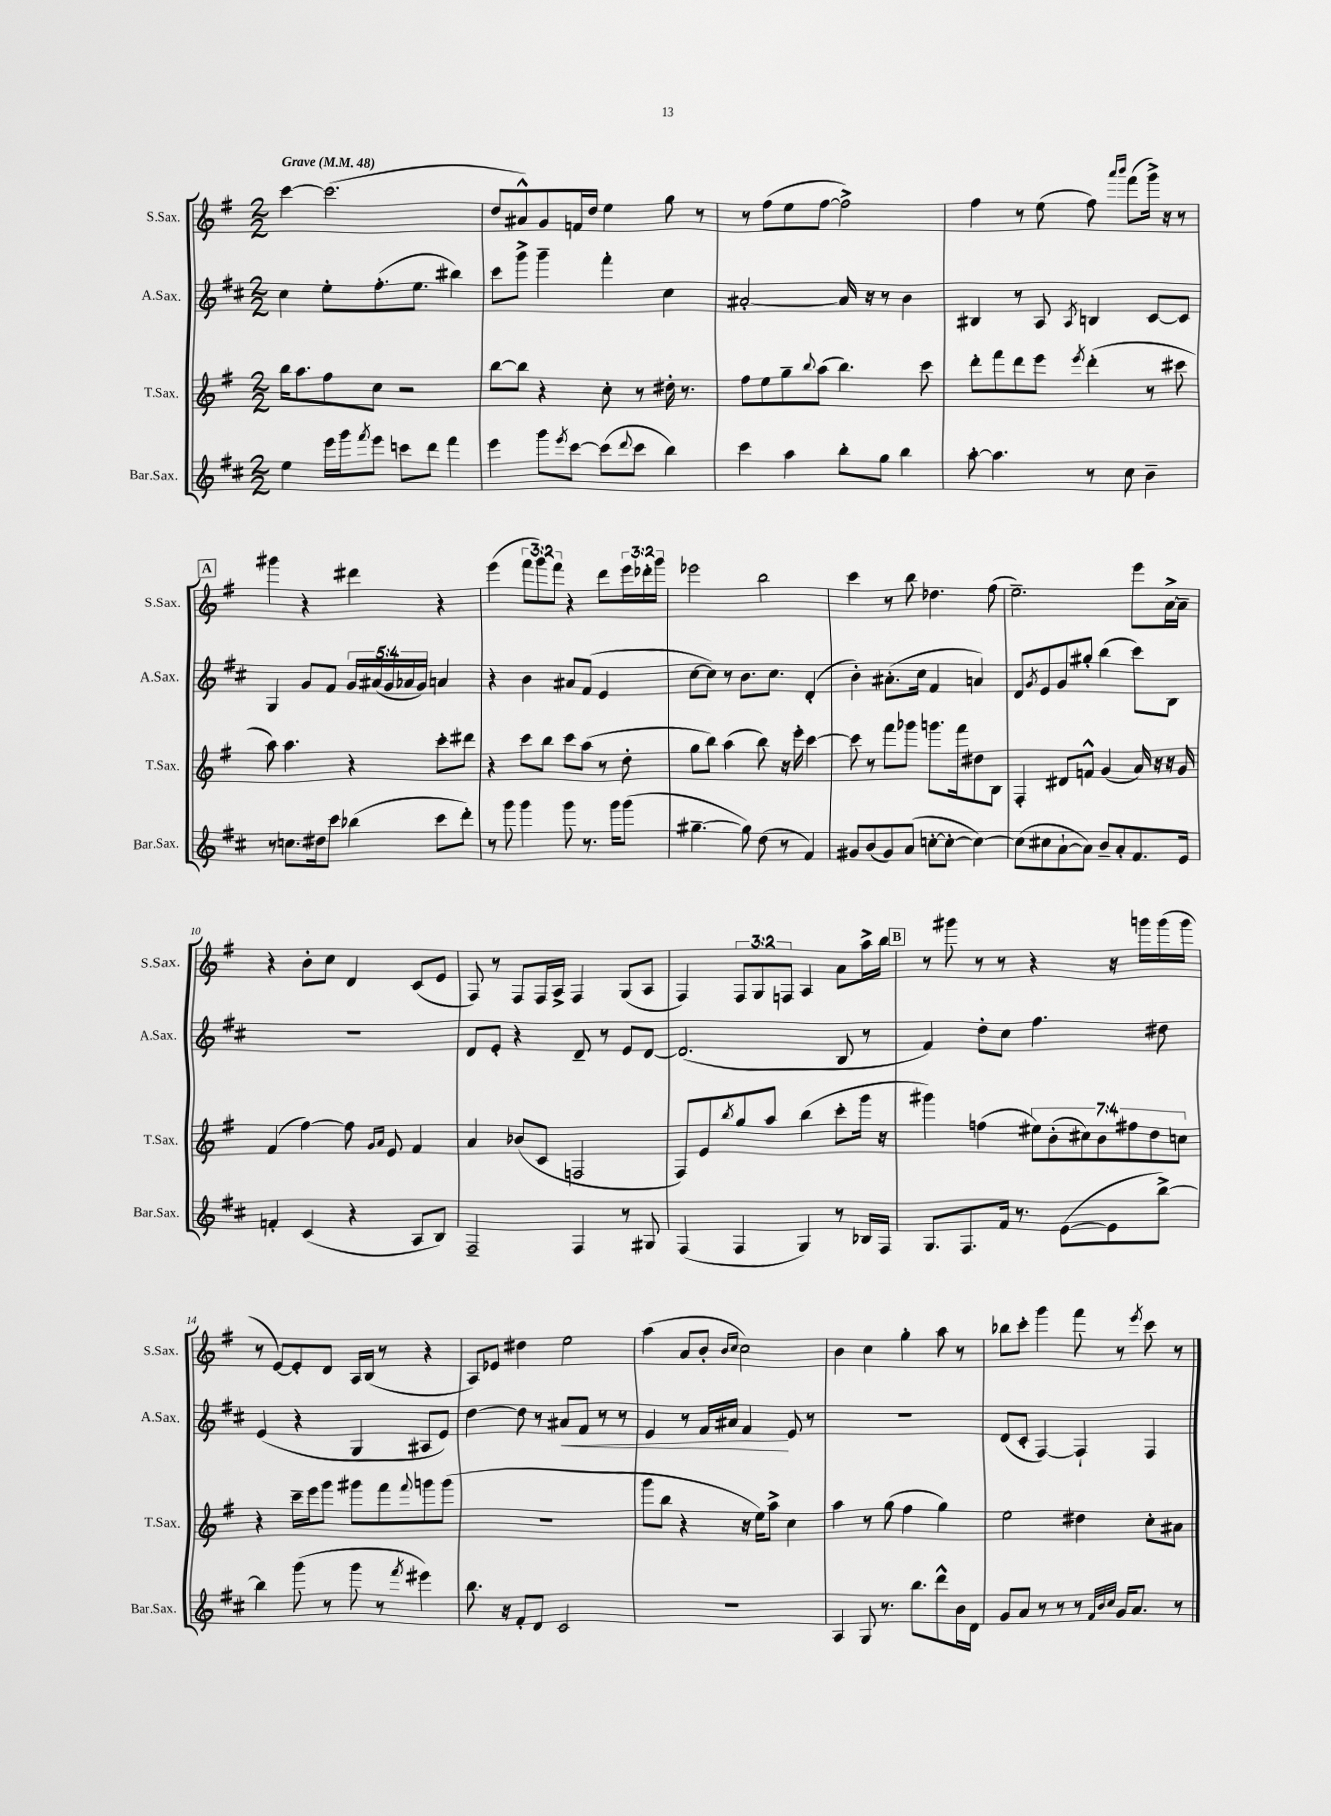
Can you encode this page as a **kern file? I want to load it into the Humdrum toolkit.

**kern	**kern	**kern	**kern
*staff4	*staff3	*staff2	*staff1
*clefG2	*clefG2	*clefG2	*clefG2
*k[f#c#]	*k[f#]	*k[f#c#]	*k[f#]
*M2/2	*M2/2	*M2/2	*M2/2
*MM48	*MM48	*MM48	*MM48
4ee	16bb	4cc#	[4ccc
.	8.aa	.	.
16eee	8ff#	8ee'	(2.ccc]
16ggg	.	.	.
8qfff#	.	.	.
8eee	8cc	(8.ff#'	.
8ccc	2r	.	.
.	.	8.ee	.
8ddd	.	.	.
4fff#	.	4bb#)	.
=	=	=	=
4eee	[8bb	8ccc#	8dd
.	8bb]	8ggg^	8a#^^)
8ggg	4r	4ggg~	8g
8qeee	.	.	.
[8ccc#	.	.	16f
.	.	.	16dd
(8ccc#]	8cc'	4fff#'	4ee
8qqddd	.	.	.
8ccc#	8r	.	.
4bb)	16dd#'	4cc#	8gg
.	8.r	.	.
.	.	.	8r
=	=	=	=
4ccc#	8ff#	[2a#'	8r
.	8ee	.	(8ff#
4aa	8gg~	.	8ee
.	8qqbb	.	.
.	(8aa	.	[8ff#
8bb'	4.bb)	16a#]	2ff#^])
.	.	16r	.
8gg	.	8r	.
4bb	.	4b	.
.	8ccc	.	.
=	=	=	=
[8aa'	8ddd'	4B#	4ff#
4.aa]	8fff#	.	.
.	8ddd	8r	8r
.	8eee	8A	(8ee
.	8qeee	8qA	.
8r	(4ddd'	4B	8ff#)
.	.	.	16qqaaa
.	.	.	16qqbbb
8cc#	.	.	(8fff#
4b~	8r	[8c#	16ggg^)
.	.	.	16r
.	8ccc#	8c#]	8r
=	=	=	=
8r	8aa)	4G	4ggg#
8.cc	4.aa	.	.
.	.	8g	4r
16dd#	.	.	.
8ccc#	.	8f#	.
(4bb-	4r	20g	4ddd#
.	.	(20a#	.
.	.	20g	.
.	.	20a-	.
.	.	20g)	.
8ccc#	8ccc'	4a	4r
8ddd')	8ddd#	.	.
=	=	=	=
8r	4r	4r	(4eee
8ggg	.	.	.
4ggg	8ccc	4b	12fff#
.	.	.	12ggg)
.	8bb	.	.
.	.	.	12fff#
8ggg	8ccc	8a#	4r
8.r	(8aa	(8f#	.
.	8r	4e	8ddd
16ggg	.	.	.
(8ggg	8dd'	.	24eee
.	.	.	24ddd-'
.	.	.	24ggg
=	=	=	=
[4.gg#~	8gg	[8cc#	2eee-
.	8bb)	8cc#])	.
.	(4aa	8r	.
8gg#])	.	8.b	.
(8dd	8bb)	.	2bb
.	.	8.cc#	.
8r	16r	.	.
.	16eee'	.	.
4f#)	[4ccc	(4d'	.
=	=	=	=
8g#	8ccc]	4b')	4ccc
(8b	8r	.	.
8g#)	8fff#	(8.a#'	8r
(8a	8ggg-	.	8bb
.	.	16cc#	.
[8cc'	8.ggg	4f#	4.dd-
8cc'_	.	.	.
.	16fff#	.	.
4cc_)	8dd#	4a)	.
.	8B	.	(8ff#
=	=	=	=
(8cc]	4F#'	8d	2.ee~)
.	.	8qg	.
8cc#	.	8e	.
[8a`	8d#	8g	.
8a])	8f^^	8gg#'	.
8b~	(4g	(4bb	.
8a'	.	.	.
8.f#	16a)	8ccc#)	8eee
.	16r	.	.
.	16r	8B	[16a^
16e	16g	.	16a~]
=	=	=	=
4f'	(4f#	1r	4r
(4c#	[4ff#)	.	8b'
.	.	.	8cc
4r	8ff#]	.	4d
.	16qqg	.	.
.	16qqa	.	.
.	8e	.	.
8A	4f#	.	(8c
8B)	.	.	8e
=	=	=	=
2F#~	4a	8d	8F#)
.	.	8e'	8r
.	(8b-	4r	8F#
.	8c	.	16F#
.	.	.	16A^
4F#	2F	8d~	4F#
.	.	8r	.
8r	.	8e	(8G
8G#	.	[8d	8A
=	=	=	=
(4F#	8F#)	(2.d]	4F#)
.	8e	.	.
.	8qbb	.	.
4F#	8gg	.	12F#
.	.	.	12G
.	8aa	.	.
.	.	.	12F
4G)	(4bb	.	4A
8r	8ccc'	8B	8a
16B-	16ggg	8r	16aa^
16F#	16r	.	16bb
=	=	=	=
8.G	4ggg#)	4f#)	8r
.	.	.	8ggg#
8.F#	.	.	.
.	(4ff	8dd'	8r
16f#	.	8cc#	8r
8.r	.	.	.
.	14ee#)	4.ff#	4r
.	(14b'	.	.
([8e	.	.	.
.	14cc#)	.	.
.	14b	.	.
8e]	.	.	16r
.	14ff#	.	.
.	.	.	16ggg
.	14dd	.	.
[8bb^)	.	8dd#	(16ggg
.	14cc	.	.
.	.	.	16ggg
=	=	=	=
4bb]	4r	(4e	8r
.	.	.	[8e)
(8ggg	16ccc~	4r	8e']
.	16eee	.	.
8r	8ggg	.	8d
8ggg	8ggg#	4G	16A
.	.	.	(16B
8r	8fff#	.	8r
8qfff#	8qqfff#	.	.
4eee#)	8ggg	8A#	4r
.	(8ggg	8e)	.
=	=	=	=
8.bb	1r	[4dd	8A)
.	.	.	8e-
16r	.	.	.
8f#'	.	8dd]	4dd#
8d	.	8r	.
2c#	.	8a#	2ee
.	.	8f#	.
.	.	8r	.
.	.	8r	.
=	=	=	=
1r	8ggg	4e	(4aa
.	8bb	.	.
.	4r	8r	8a
.	.	16f#	8b'
.	.	16a#	.
.	.	.	16qqb
.	.	.	16qqcc
.	16r	4f#	2cc)
.	16ee)	.	.
.	8aa^	.	.
.	4cc	8e	.
.	.	8r	.
=	=	=	=
4A	4aa	1r	4b
8G	8r	.	4cc
8.r	(8gg	.	.
.	4ff#	.	4gg'
8.bb	.	.	.
8ddd^^	4gg)	.	8aa
16b	.	.	8r
16d	.	.	.
=	=	=	=
8g	2ee	(8d	8bb-
8a	.	8c#'	8ccc'
8r	.	[4F#)	4ggg
8r	.	.	.
8r	4dd#	4F#`]	8fff#
32qqf#	.	.	.
32qqb	.	.	.
32qqcc#	.	.	.
16g	.	.	8r
8.a	.	.	.
.	.	.	8qeee
.	8cc'	4F#	8ccc
8r	8a#	.	8r
==	==	==	==
*-	*-	*-	*-
